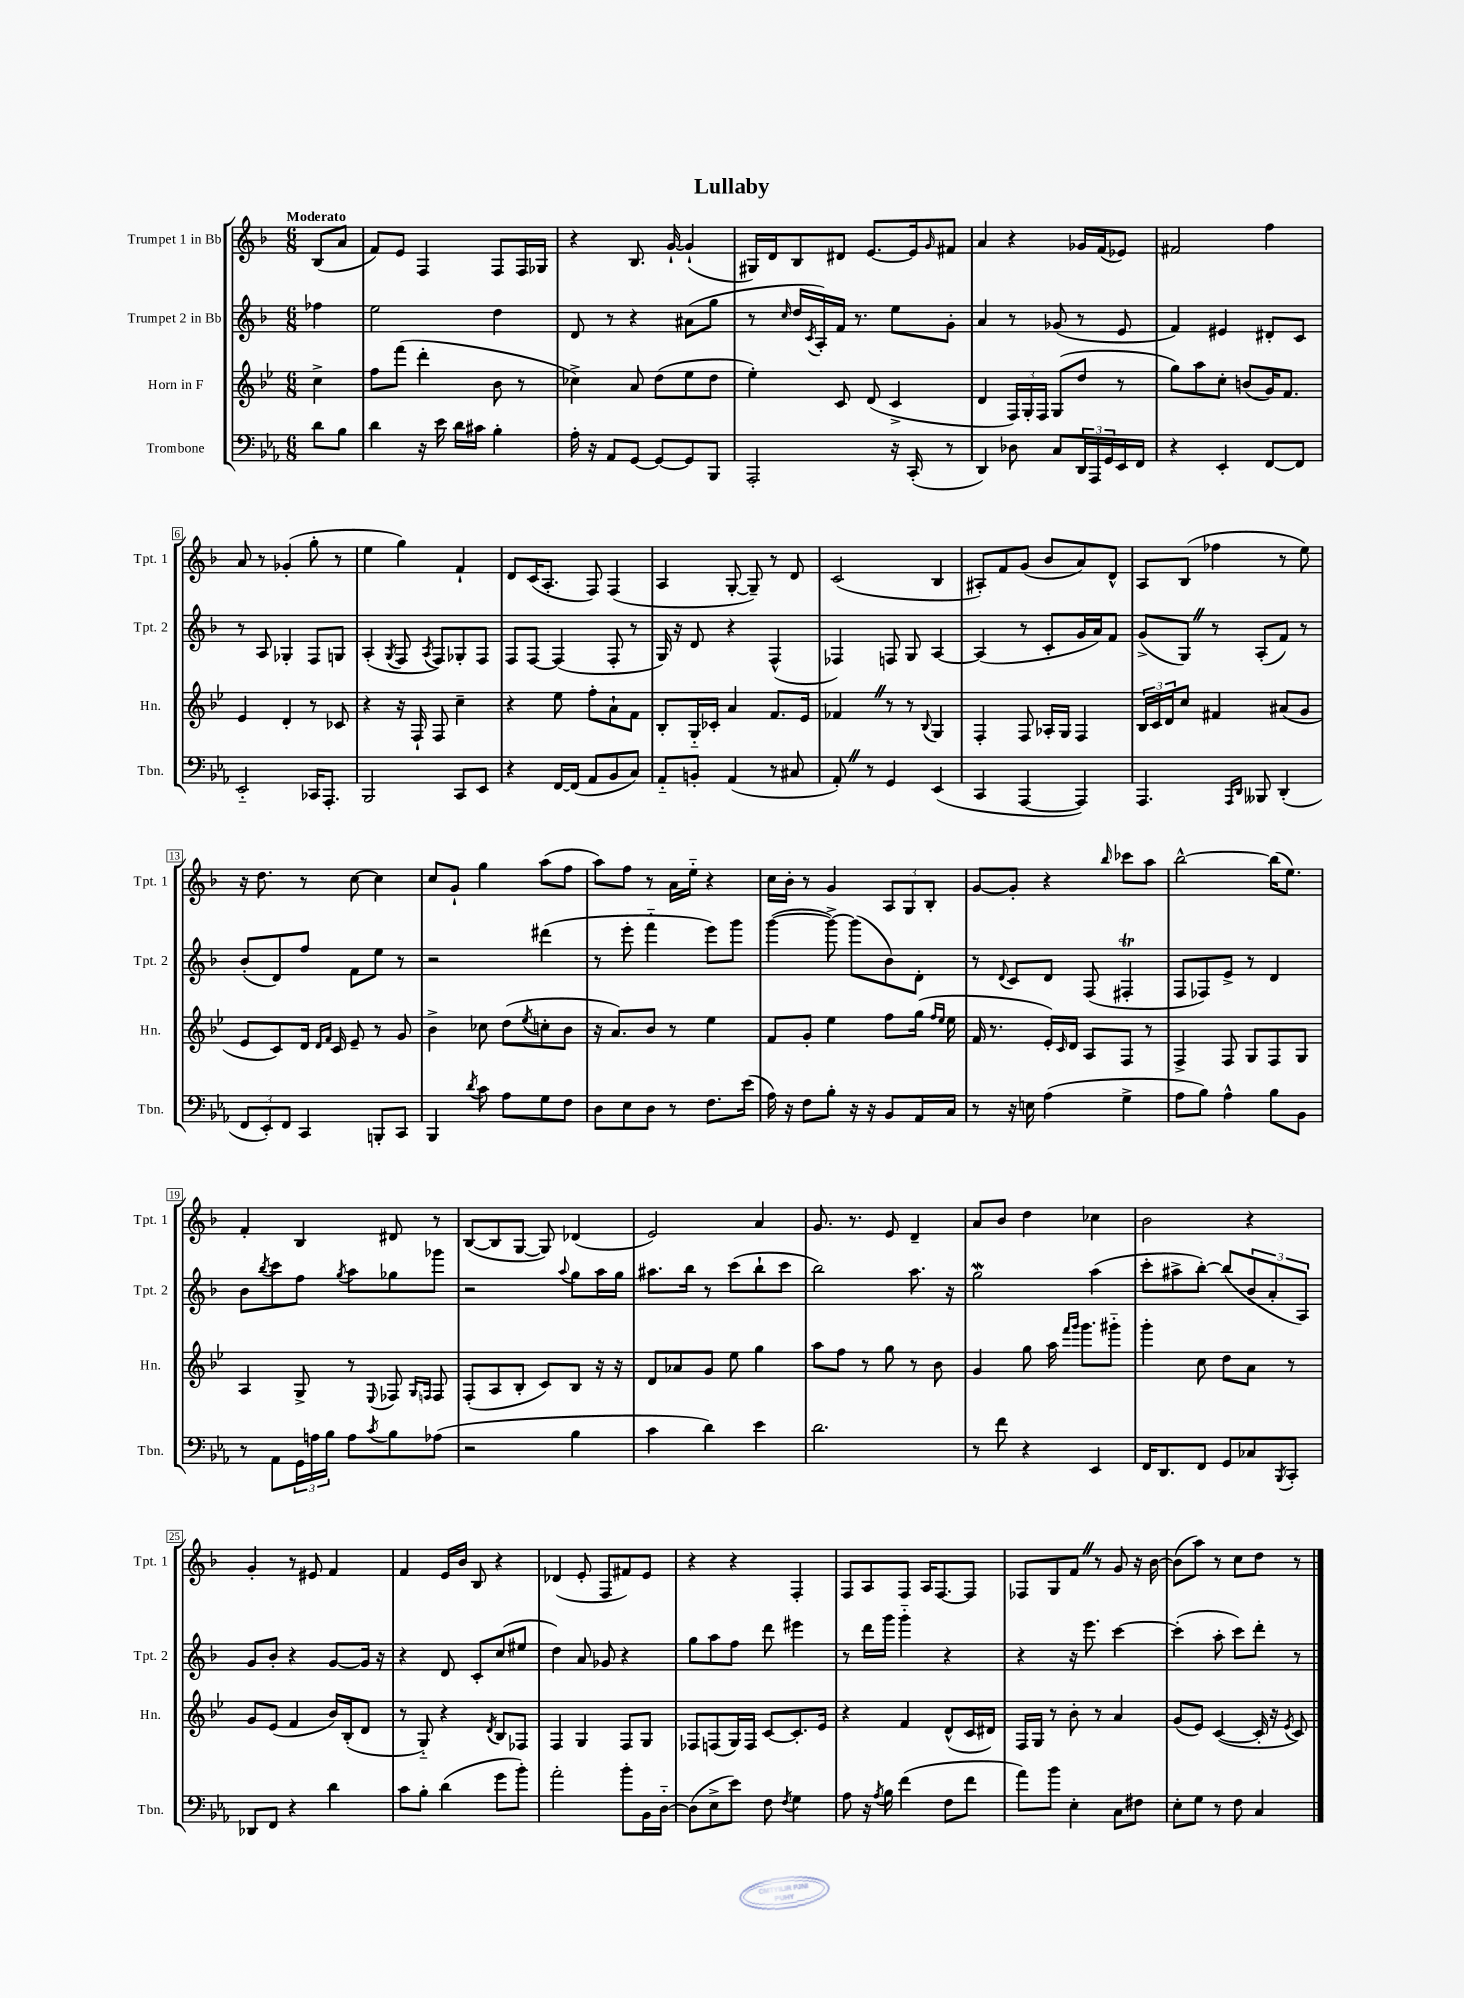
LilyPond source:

\header { title = "Lullaby" }
<<
\new StaffGroup <<
\new Staff = "s0" \with { instrumentName = "Trumpet 1 in Bb" shortInstrumentName = "Tpt. 1" } {
    \clef treble \key f \major \numericTimeSignature \time 6/8 \partial 4 \tempo "Moderato"
    bes8( a'8 |
    f'8) e'8 f4 f8 f16 ges16 |
    r4 bes8. g'16~-! g'4-!( |
    gis16) d'16 bes8 dis'8 e'8.~ e'16 \grace { g'16 } fis'8 |
    a'4 r4 ges'16 f'16( ees'8) |
    fis'2 f''4 |
    a'8 r8 ges'4-.( g''8-. r8 |
    e''4 g''4) f'4-! |
    d'8 c'16( a8.-. f8) f4( |
    a4 g8~-. g8--) r8 d'8 |
    c'2( bes4 |
    ais8-.) f'8 g'8( bes'8 a'8) d'8-^ |
    a8 bes8( fes''4 r8 e''8) |
    r16 d''8. r8 c''8~ c''4 |
    c''8 g'8-! g''4 a''8( f''8 |
    a''8) f''8 r8 a'16 e''16-_ r4 |
    c''16 bes'16-. r8 g'4 \tuplet 3/2 { a8 g8 bes8-. } |
    g'8~ g'8-. r4 \grace { bes''16 } ces'''8 a''8 |
    bes''2~-^ bes''16( e''8.) |
    f'4-. bes4 dis'8 r8 |
    bes8~( bes8 g8~ g8) des'4( |
    e'2) a'4 |
    g'8. r8. e'8 d'4-- |
    a'8 bes'8 d''4 ces''4 |
    bes'2 r4 |
    g'4-. r8 eis'8 f'4 |
    f'4 e'16 bes'16 bes8 r4 |
    des'4( e'8-. f8 fis'8) e'8 |
    r4 r4 f4-. |
    f8 a8 f8 a16 f8.~ f8 |
    fes8 g8 f'8 \once \override BreathingSign.text = \markup { \musicglyph "scripts.caesura.straight" } \breathe r8 g'8 r16 bes'16~ |
    bes'8( a''8) r8 c''8 d''8 r8 \bar "|." |
}
\new Staff = "s1" \with { instrumentName = "Trumpet 2 in Bb" shortInstrumentName = "Tpt. 2" } {
    \clef treble \key f \major \numericTimeSignature \time 6/8 \partial 4
    fes''4 |
    e''2 d''4 |
    d'8 r8 r4 ais'8( g''8 |
    r8 \grace { c''16 } d''16 \acciaccatura { c'8 } a16-.) f'16 r8. e''8 g'8-. |
    a'4 r8 ges'8( r8 e'8 |
    f'4) eis'4 dis'8-. c'8 |
    r8 a8 ges4-. f8 g8 |
    a4-.( \acciaccatura { g8 } f8 \acciaccatura { a8 } f8) ges8-. f8 |
    f8 f8~ f4( f8-. r8 |
    g16) r16 d'8 r4 f4-^( |
    fes4) f8 g8 a4~ |
    a4( r8 c'8-. g'16 a'16) f'8 |
    g'8->( g8) \once \override BreathingSign.text = \markup { \musicglyph "scripts.caesura.straight" } \breathe r8 a8-.( f'8) r8 |
    bes'8-.( d'8) f''8 f'8 e''8 r8 |
    r2 dis'''4( |
    r8 e'''8-. f'''4-_ e'''8) g'''8 |
    g'''4~( g'''8~->) g'''8( bes'8) d'8-. |
    r8 \appoggiatura { d'8 } c'8 d'8 f8( fis4-.\trill |
    f8 fes8) e'8-> r8 d'4 |
    bes'8 \acciaccatura { bes''8 } c'''8 f''8 \acciaccatura { g''8 } a''8 ges''8 ges'''8 |
    r2 \appoggiatura { a''8 } g''8 a''16 g''16 |
    ais''8. bes''16 r8 c'''8( bes''8-! c'''8 |
    bes''2) a''8. r16 |
    g''2\mordent a''4( |
    c'''8-. ais''8-> bes''8~-.) bes''8( \tuplet 3/2 { bes'8 a'8-. a8) } |
    g'8 bes'8-. r4 g'8~ g'16 r16 |
    r4 d'8 c'8-. c''8( eis''8 |
    d''4) a'8 ges'8 r4 |
    g''8 a''8 f''8 d'''8 eis'''4 |
    r8 d'''16 g'''16 g'''4-_ r4 |
    r4 r16 e'''8. c'''4~ |
    c'''4-.( a''8-. c'''8) d'''8-. r8 \bar "|." |
}
\new Staff = "s2" \with { instrumentName = "Horn in F" shortInstrumentName = "Hn." } {
    \clef treble \key bes \major \numericTimeSignature \time 6/8 \partial 4
    c''4-> |
    f''8 f'''8( d'''4-. bes'8 r8 |
    ces''4->) a'8 d''8( ees''8 d''8 |
    ees''4-.) c'8 d'8( c'4-> |
    d'4 \tuplet 3/2 { f16) g16-. f16 } g8( d''8 r8 |
    g''8) a''8 c''8-. b'8( g'16) f'8. |
    ees'4 d'4-. r8 ces'8 |
    r4 r16 f16-! f8 c''4-- |
    r4 ees''8 f''8-. a'8-! f'8 |
    bes8-. g16-_ ces'16-. a'4 f'8. ees'16 |
    fes'4 \once \override BreathingSign.text = \markup { \musicglyph "scripts.caesura.straight" } \breathe r8 r8 \appoggiatura { bes8 } g4 |
    f4-. f8 aes16-. g16 f4 |
    \tuplet 3/2 { bes16 c'16 d'16 } c''8 fis'4 ais'8( g'8 |
    ees'8 c'8) d'16 \grace { d'16 f'16 } c'16 ees'8-- r8 g'8 |
    bes'4-> ces''8 d''8( \acciaccatura { ees''8 } c''8-. bes'8 |
    r16 a'8.) bes'8 r8 ees''4 |
    f'8 g'8-. ees''4 f''8 g''16( \grace { f''16 ees''16 } ees''16 |
    f'16 r8. ees'16-.) \grace { c'16 } d'16 a8 f8 r8 |
    f4-> f8 g8 f8 g8 |
    a4 g8-> r8 \appoggiatura { ees8 } fes8 \grace { g16 f16 } f8 |
    f8-.( a8 bes8-. c'8) bes8 r16 r16 |
    d'8 aes'8 g'8 ees''8 g''4 |
    a''8 f''8 r8 g''8 r8 bes'8 |
    g'4 g''8 a''16 \grace { f'''16 g'''16 } g'''8. gis'''8-_ |
    g'''4-. c''8 d''8 a'8 r8 |
    g'8 ees'8( f'4 bes'16) bes16-.( d'8 |
    r8 g8-_) r4 \acciaccatura { d'8 } bes8 fes8 |
    f4 g4 f8 g8 |
    fes8 f8( g16) f16 c'8~ c'8.-. ees'16 |
    r4 f'4 d'8-^( c'16 dis'16) |
    f16 g16 r8 bes'8-. r8 a'4 |
    g'8( ees'8) c'4~( c'16-. r16 \acciaccatura { ees'8 } c'8) \bar "|." |
}
\new Staff = "s3" \with { instrumentName = "Trombone" shortInstrumentName = "Tbn." } {
    \clef bass \key ees \major \numericTimeSignature \time 6/8 \partial 4
    d'8 bes8 |
    d'4 r16 ees'16 d'16 cis'16 bes4-. |
    aes16-. r16 aes,8 g,8~ g,8~ g,8 bes,,8 |
    aes,,2-. r16 c,16-.( r8 |
    d,4) des8 c8 \tuplet 3/2 { d,16 aes,,16 g,16 } ees,16 f,16 |
    r4 ees,4-. f,8~ f,8 |
    ees,2-_ ces,16 aes,,8.-. |
    bes,,2 c,8 ees,8 |
    r4 f,16~ f,16( aes,8 bes,8 c8) |
    aes,8-_ b,8-. aes,4( r8 cis8 |
    aes,8-.) \once \override BreathingSign.text = \markup { \musicglyph "scripts.caesura.straight" } \breathe r8 g,4 ees,4( |
    c,4 aes,,4~ aes,,4) |
    aes,,4. \grace { aes,,16 d,16 } beses,,8 d,4-.( |
    \tuplet 3/2 { f,8 ees,8-.) f,8 } c,4 b,,8-. c,8 |
    bes,,4 \acciaccatura { d'8 } c'8 aes8 g8 f8 |
    d8 ees8 d8 r8 f8. ees'16( |
    aes16) r16 f8 bes8-. r16 r16 bes,8 aes,16 c16 |
    r8 r16 e16 aes4( g4-> |
    aes8 bes8) aes4-^ bes8 bes,8 |
    r8 aes,8 \tuplet 3/2 { g,16 a16 bes16 } a8 \acciaccatura { c'8 } bes8 aes8( |
    r2 bes4 |
    c'4 d'4) ees'4 |
    d'2. |
    r8 f'8 r4 ees,4 |
    f,16 d,8. f,8 g,8 ces8 \acciaccatura { bes,,8 } c,8-. |
    des,8 f,8 r4 d'4 |
    c'8 bes8-. d'4( g'8 bes'8-.) |
    aes'2-. bes'8-. bes,16 d16~-_ |
    d8( ees8-> ees'8) f8 \acciaccatura { f8 } g4 |
    aes8 r16 \acciaccatura { aes8 } bes16 f'4( f8 f'8 |
    aes'8) bes'8 ees4-. c8 fis8 |
    ees8-. g8 r8 f8 c4 \bar "|." |
}
>>
>>
\layout { \context { \Score \override BarNumber.stencil = #(make-stencil-boxer 0.1 0.3 ly:text-interface::print) } }
